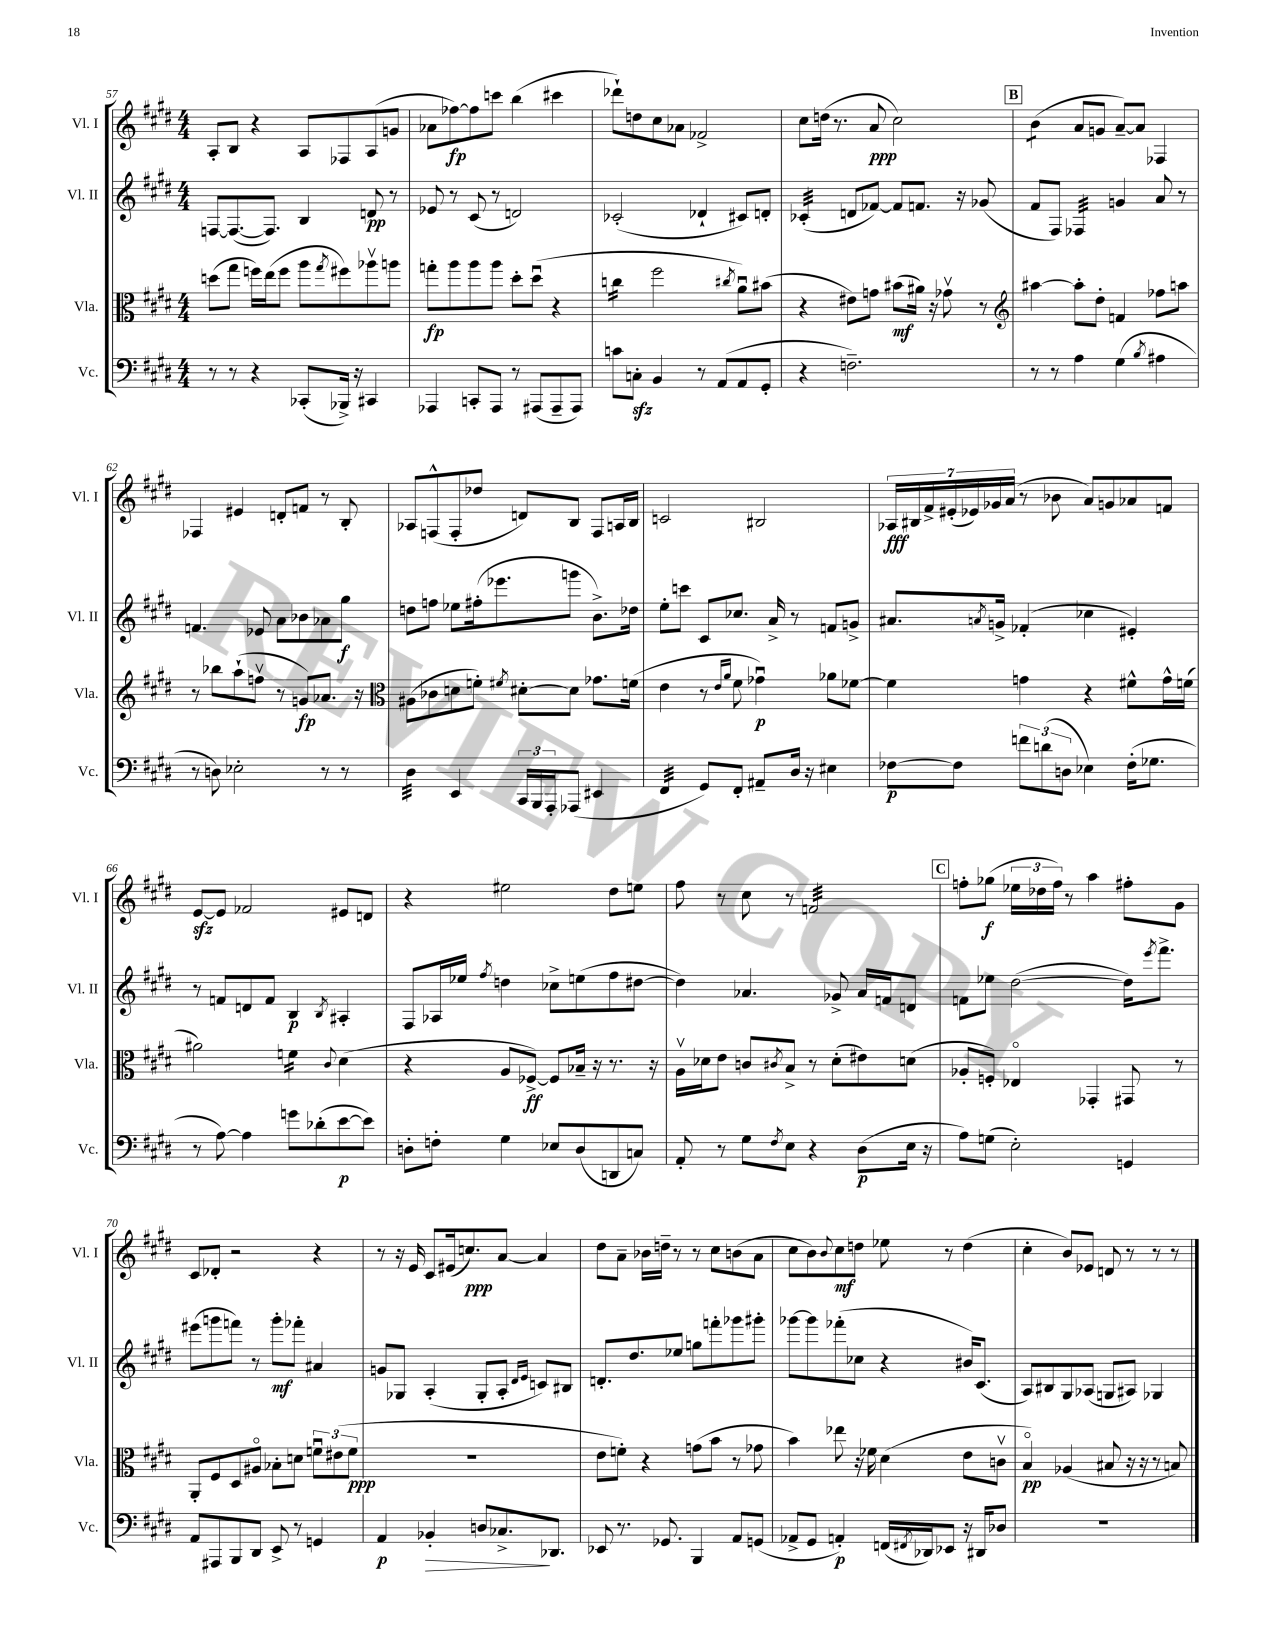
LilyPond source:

<<
\new StaffGroup <<
\new Staff = "s0" \with { instrumentName = "Vl. I" shortInstrumentName = "Vl. I" } {
    \clef treble \key e \major \numericTimeSignature \time 4/4
    a8-. b8 r4 a8 fes8 a8( g'8 |
    aes'8 fes''8~\fp) fes''8 c'''8 b''4( cis'''4 |
    des'''8-!) d''8 cis''8 aes'8 fes'2-> |
    cis''8 d''16( r8. a'8\ppp cis''2) |
    \mark \markup { \box "B" } b'4:8( a'8 g'8 a'8~--) a'8 fes4 |
    fes4 eis'4 d'8-. f'8 r8 b8-. |
    aes8 f8-^( f8-. des''8 d'8) b8 f8 a16 b16 |
    c'2 bis2 |
    \tuplet 7/4 { aes16\fff bis16 fis'16-> eis'16-.( ees'16) ges'16 a'16( } r8 bes'8 a'8) g'8 aes'8 f'8 |
    e'8~\sfz e'8 fes'2 eis'8 d'8 |
    r4 eis''2 dis''8 e''8 |
    fis''8 r8 cis''8 r8 f'2:32 |
    \mark \markup { \box "C" } f''8-. ges''8\f( \tuplet 3/2 { ees''16 des''16 f''16) } r8 a''4 fis''8-. gis'8 |
    cis'8 des'8-. r2 r4 |
    r8 r16 e'16 cis'8 eis'16( c''8.\ppp) a'8~ a'4 |
    dis''8 a'8-- bes'16 d''16-- r8 r8 cis''8 b'8( a'8 |
    cis''8 b'8) \appoggiatura { b'8 } cis''8\mf d''8 ees''8 r8 d''4( |
    cis''4-. b'8) ees'8 d'8 r8 r8 r8 \bar "|." |
}
\new Staff = "s1" \with { instrumentName = "Vl. II" shortInstrumentName = "Vl. II" } {
    \clef treble \key e \major \numericTimeSignature \time 4/4
    f8~ f8.~( f8.) b4 d'8\pp r8 |
    ees'8 r8 cis'8( r8 d'2) |
    ces'2-.( des'4-! cis'8) d'8-. |
    ces'4:32-.( d'8 fes'8~) fes'8 f'8. r16 ges'8( |
    \mark \markup { \box "B" } fis'8 fis8) fes4:32 g'4 a'8 r8 |
    f'4. ees'8 a'8 bes'8 aes'8 gis''8\f |
    d''8 f''8 ees''8 fis''16-.( ees'''8. g'''8 b'8.->) des''16 |
    e''8-. c'''8 cis'8 ces''8. a'16-> r8 f'8 g'8-> |
    ais'8. \acciaccatura { a'8 } g'16-> fes'4-.( ces''4 eis'4-.) |
    r8 f'8 d'8 f'8 b4\p \acciaccatura { b8 } ais4-. |
    fis8 aes16 ees''16 \acciaccatura { fis''8 } d''4 ces''8-> e''8( fis''8 dis''8~ |
    dis''4) aes'4. ges'8-> aes'16 f'16 d'8 |
    \mark \markup { \box "C" } f'8 ees''8 dis''2~( dis''16) \acciaccatura { e'''8 } fis'''8.-> |
    eis'''8( g'''8 f'''8) r8 g'''8-.\mf fes'''8-. ais'4 |
    g'8 ges8 a4-.( ges8-. a8-. \grace { dis'16 e'16 } c'8) bis8 |
    d'8.-. dis''8. ees''8 g''8 f'''8-. ges'''8 gis'''8-. |
    ges'''8~ ges'''8 fes'''8-.( ces''8 r4 bis'16) cis'8.( |
    a8) bis8 gis8 aes8( g8 ais8) ges4 \bar "|." |
}
\new Staff = "s2" \with { instrumentName = "Vla." shortInstrumentName = "Vla." } {
    \clef alto \key e \major \numericTimeSignature \time 4/4
    d''8( gis''8 f''16) e''16( f''8 a''8 \acciaccatura { gis''8 } fis''8) aes''8\upbow a''8 |
    g''8-.\fp a''8 a''8 a''8 dis''8-. dis''8\downbow( r4 |
    c''4:16 fis''2 \acciaccatura { cis''8 } a'8\downbow) bis'8( |
    r4 eis'8) g'8 bis'8\mf( ais'16) r16 ges'8\upbow r8 |
    \mark \markup { \box "B" } \clef treble ais''4~ ais''8-. dis''8-. f'4 fes''8 a''8 |
    r8 bes''8 a''8-!( f''8\upbow r8 g'8\fp) aes'8. r16 |
    \clef alto ais8( ces'8 d'8 f'8-.) \acciaccatura { fis'8 } dis'8~-. dis'8 ges'8. f'16( |
    e'4 r8 \grace { e'16 a'16 } fis'8 ges'4\downbow\p) aes'8 fes'8~ |
    fes'4 g'4 r4 fis'8-^ g'16-^ f'16( |
    ais'2) f'4:16 \appoggiatura { cis'8 } dis'4( |
    r4 a8 fes8~->\ff) fes8 bes16-- r16 r8. r16 |
    a16\upbow des'16 e'8 c'8 \acciaccatura { cis'8 } b8-> r8 des'8-.( eis'8) d'8( |
    \mark \markup { \box "C" } aes8-. f8-.) ees4\flageolet ges,4-. gis,8 r8 |
    a,8-. fis8 dis8 ais8\flageolet bes8-. d'8 \tuplet 3/2 { f'8\downbow eis'8( f'8\ppp } |
    R1 |
    e'8 f'8-.) r4 g'8( b'8 r8 ges'8 |
    b'4) ees''8 r16 fes'16 dis'4( e'8 c'8\upbow |
    b4\flageolet\pp) aes4( bis8 r16 r16 r8 b8) \bar "|." |
}
\new Staff = "s3" \with { instrumentName = "Vc." shortInstrumentName = "Vc." } {
    \clef bass \key e \major \numericTimeSignature \time 4/4
    r8 r8 r4 ces,8-.( bes,,16->) r16 cis,4 |
    aes,,4 c,8-. aes,,8 r8 ais,,8( ais,,8-- ais,,8) |
    c'8 c8-.\sfz b,4 r8 a,8( a,8 gis,8-. |
    r4 f2.--) |
    \mark \markup { \box "B" } r8 r8 a4 gis4( \acciaccatura { b8 } ais4 |
    r8 d8) ees2-. r8 r8 |
    dis4:32 e,4 \tuplet 3/2 { cis,16 b,,16 a,,16-. } aes,,8( eis,4 |
    fis,4:32 gis,8) fis,8-. ais,8-- dis16 r16 eis4 |
    fes8~\p fes8 \tuplet 3/2 { f'8 d'8( d8 } ees4) fes16-.( ges8. |
    r8 a8~) a4 g'8 des'8-.( e'8~\p e'8) |
    d8-. f8-. gis4 ees8 d8( d,8 c8) |
    a,8-. r8 gis8 \acciaccatura { fis8 } e8 r4 dis8\p( e16 r16 |
    \mark \markup { \box "C" } a8) g8( e2-.) g,4 |
    a,8 ais,,8 b,,8 dis,8 e,8-> r8 g,4 |
    a,4\p bes,4-.\> d8 ces8.->\! des,8. |
    ees,8 r8. ges,8. b,,4 a,8 g,8( |
    aes,8-> gis,8 a,4-.\p) f,16( \acciaccatura { fis,8 } des,16) ees,8 r16 dis,16 des8 |
    R1 \bar "|." |
}
>>
>>
\layout { \context { \Score currentBarNumber = #57 } }
